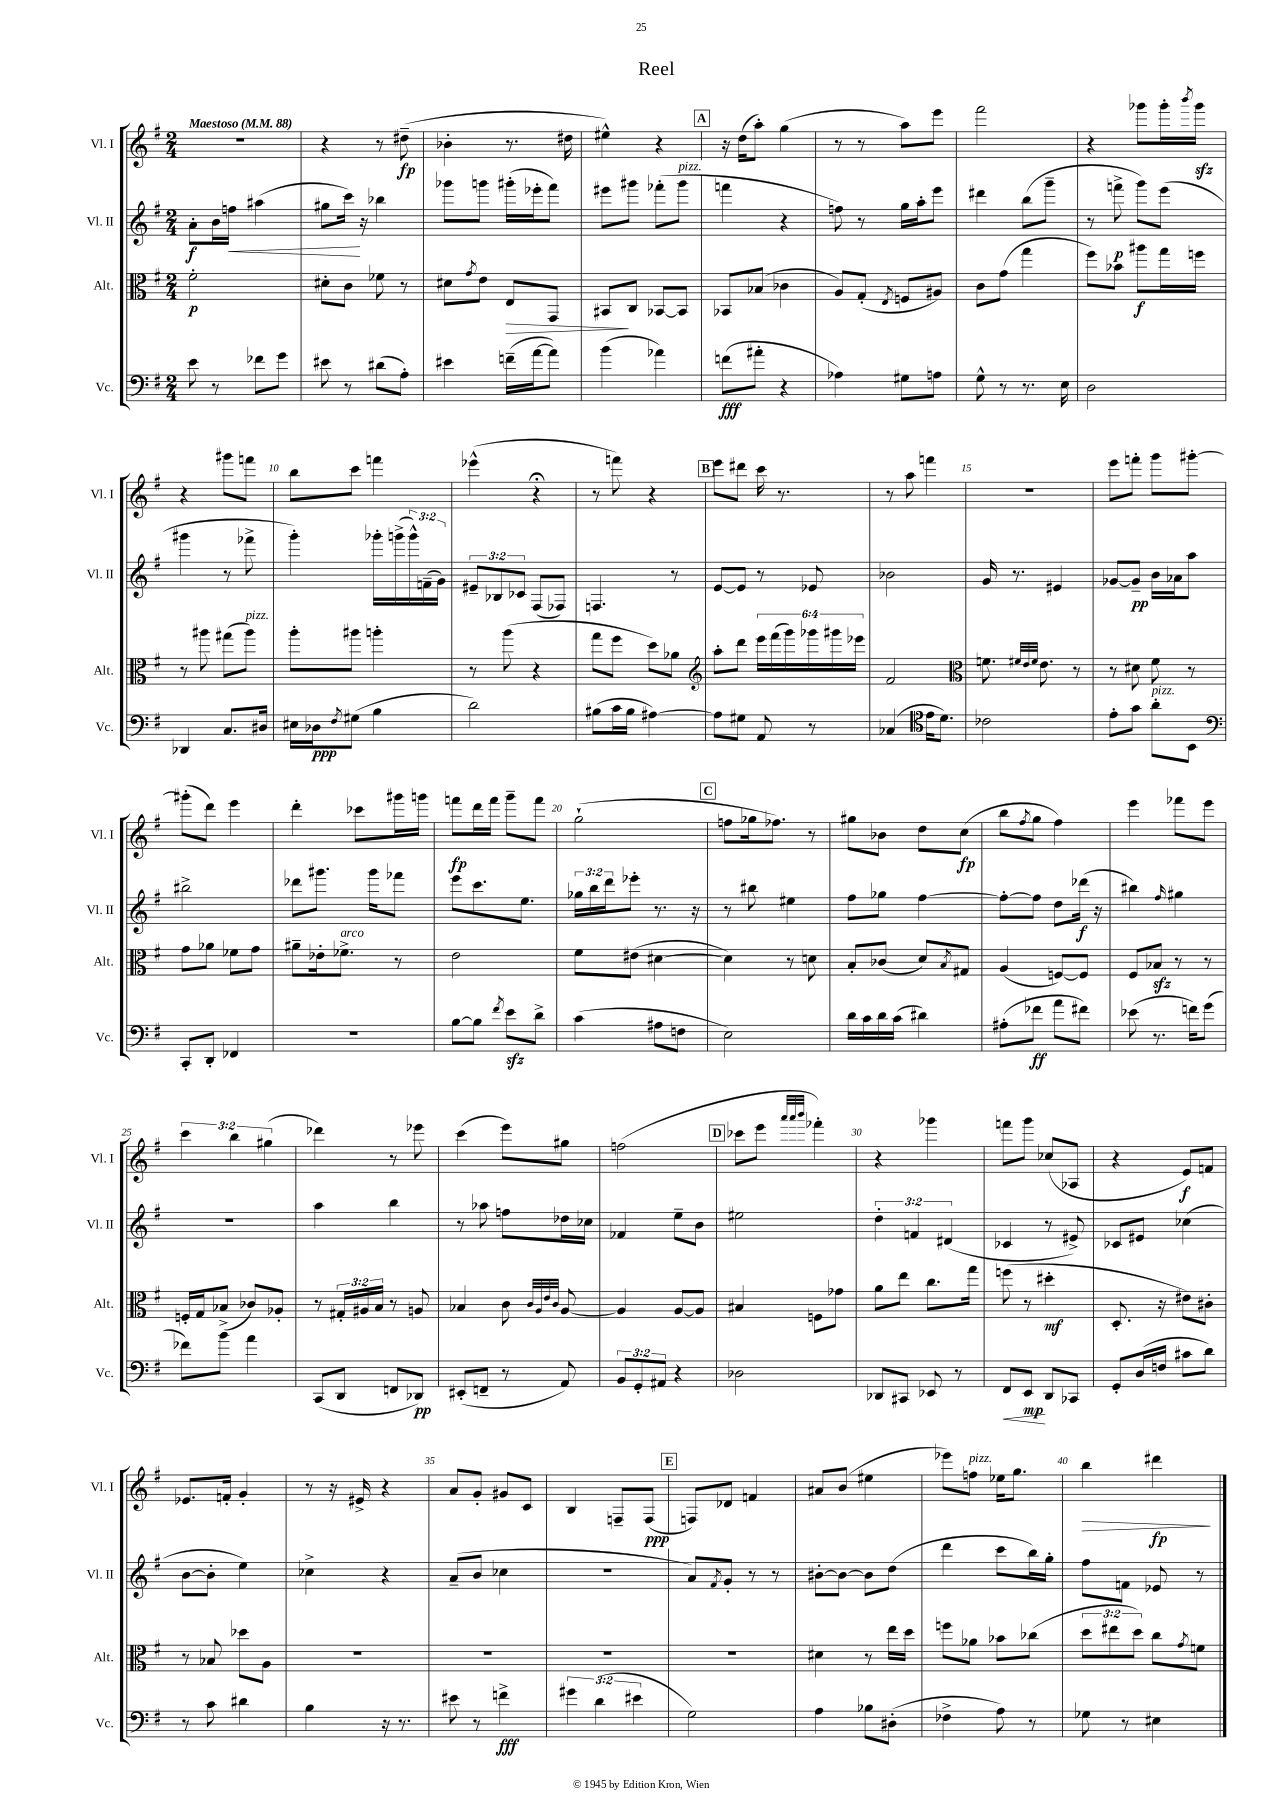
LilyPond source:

\header { title = "Reel" }
<<
\new StaffGroup <<
\new Staff = "s0" \with { instrumentName = "Vl. I" shortInstrumentName = "Vl. I" } {
    \clef treble \key g \major \numericTimeSignature \time 2/4 \override Staff.TupletNumber.text = #tuplet-number::calc-fraction-text \tempo "Maestoso" 4 = 88
    r2 |
    r4 r8 dis''8--\fp( |
    bes'4-. r8. dis''16 |
    eis''4-^) r4 |
    \mark \markup { \box "A" } r16 d''16( a''8-.) g''4( |
    r8 r8 a''8) e'''8 |
    fis'''2 |
    r4 ges'''8 ges'''16-. \acciaccatura { b'''8 } ges'''16\sfz |
    r4 gis'''8 f'''8 |
    b''8 c'''8 f'''4 |
    ees'''4-^( r4\fermata |
    r8 f'''8) r4 |
    \mark \markup { \box "B" } e'''8 dis'''8 c'''16 r8. |
    r8 a''8 f'''4 |
    R2 |
    e'''8 f'''8-. g'''8 gis'''8~-. |
    gis'''8-.( d'''8) e'''4 |
    d'''4-. ces'''8 gis'''16 g'''16 |
    f'''8\fp d'''16 f'''16 g'''8-- f'''8 |
    g''2-!( |
    \mark \markup { \box "C" } f''8 ges''16 fes''8.) r8 |
    gis''8 bes'8 d''8 c''8\fp( |
    b''8 \acciaccatura { fis''8 } g''8 fis''4) |
    e'''4 fes'''8 e'''8 |
    \tuplet 3/2 { c'''4 b''4 gis''4( } |
    des'''4) r8 ees'''8 |
    c'''4( e'''8) gis''8 |
    f''2( |
    \mark \markup { \box "D" } ces'''8 e'''8 \grace { a'''32 a'''32 b'''32 } fes'''4-.) |
    r4 ges'''4 |
    f'''8 g'''8 ces''8( aes8 |
    r4 e'8\f) f'8 |
    ees'8. f'16-. g'4-. |
    r8 r16 eis'16-> r4 |
    a'8 g'8-. gis'8 c'8 |
    b4 f8-- f8\ppp( |
    \mark \markup { \box "E" } f8) des'8 f'4 |
    ais'8 b'8( eis''4 |
    ees'''8) f''8^\markup { \italic "pizz." } ees''16 g''8. |
    b''4\> dis'''4\fp\! \bar "|." |
}
\new Staff = "s1" \with { instrumentName = "Vl. II" shortInstrumentName = "Vl. II" } {
    \clef treble \key g \major \numericTimeSignature \time 2/4 \override Staff.TupletNumber.text = #tuplet-number::calc-fraction-text
    a'8-.\f b'16 f''16\< ais''4( |
    gis''8 c'''16\!) r16 bes''4 |
    ges'''8 g'''8 gis'''16-.( ees'''16-. fis'''8) |
    eis'''8 gis'''8 fes'''8-.( gis'''8^\markup { \italic "pizz." } |
    \mark \markup { \box "A" } f'''4 r4 |
    f''8) r8 g''16 a''16-. e'''8 |
    dis'''4 b''8( g'''8-- |
    r8 f'''8->\p g'''8) e'''8( |
    gis'''4 r8 fes'''8-> |
    g'''4-.) ges'''16-. g'''16->( \tuplet 3/2 { g'''16-^) f'16--( g'16) } |
    \tuplet 3/2 { eis'8-- bes8 ces'8 } fis8( fes8) |
    f4. r8 |
    \mark \markup { \box "B" } e'8~ e'8 r8 ees'8 |
    bes'2 |
    g'16 r8. eis'4 |
    ges'8~ ges'8--\pp b'16 aes'16 a''8 |
    bis''2-> |
    des'''8 gis'''8. gis'''16 fes'''8 |
    e'''8 c'''8. e''8. |
    \tuplet 3/2 { ges''16 b''16 d'''16 } ees'''8-. r8. r16 |
    \mark \markup { \box "C" } r8 bis''8 eis''4 |
    fis''8 ges''8 fis''4~ |
    fis''8~-. fis''8 d''8 des'''16\f( r16 |
    bis''4) \grace { fis''16 } gis''4 |
    r2 |
    a''4 b''4 |
    r8 aes''8 f''8 des''16 ces''16 |
    fes'4 e''8-- b'8 |
    \mark \markup { \box "D" } eis''2 |
    \tuplet 3/2 { d''4-. f'4 dis'4( } |
    ces'4 r8 eis'8->) |
    ces'8 eis'8 ces''4( |
    b'8~ b'8-. e''4) |
    ces''4-> r4 |
    a'8--( b'8 ces''4 |
    R2 |
    \mark \markup { \box "E" } a'8) \acciaccatura { fis'8 } g'8-. r8 r8 |
    bis'8~-. bis'8~ bis'8 d''8( |
    d'''4 c'''8 b''16) g''16-. |
    fis''8 f'8 ees'8 r8 \bar "|." |
}
\new Staff = "s2" \with { instrumentName = "Alt." shortInstrumentName = "Alt." } {
    \clef alto \key g \major \numericTimeSignature \time 2/4 \override Staff.TupletNumber.text = #tuplet-number::calc-fraction-text
    fis'2-.\p |
    dis'8-. c'8 fes'8 r8 |
    dis'8 \acciaccatura { g'8 } e'8 e8\> g,8 |
    bis,8\! c8 bes,8~ bes,8 |
    \mark \markup { \box "A" } bes,8 bes8( ces'4 |
    a8) g8-.( \acciaccatura { e8 } f8 ais8) |
    c'8 g'8( g''4 |
    fis''8) bes'8 ais''8\f g''16 f''16 |
    r8 ais''8 gis''8( ais''8^\markup { \italic "pizz." }) |
    a''8-. ais''8 a''4-. |
    r8 a''8( r4 |
    g''8 fis''8 d''8) aes'8 |
    \mark \markup { \box "B" } \clef treble a''8-. d'''8 \tuplet 6/4 { e'''16 fis'''16( g'''16) ges'''16 gis'''16 ees'''16 } |
    fis'2 |
    \clef alto f'8. \grace { fis'32 e'32 fis'32 } e'8. r8 |
    r8 dis'8 fis'8 r8 |
    g'8 aes'8 fes'8 g'8 |
    ais'8-- ees'16-. fes'8.->^\markup { \italic "arco" } r8 |
    e'2 |
    fis'8 eis'8( dis'4~ |
    \mark \markup { \box "C" } dis'4) r8 d'8 |
    b8-. ces'8( d'8) \acciaccatura { b8 } gis8 |
    a4( f8~) f8 |
    fis8 bes8\sfz r8 r8 |
    f16-. g16 bes8->( ces'8) aes8-. |
    r8 \tuplet 3/2 { gis16-. ais16 b16 } r8 a8 |
    bes4 c'8 \grace { c'32 a32 e'32 c'32 } a8~ |
    a4 a8~ a8 |
    \mark \markup { \box "D" } bis4 f8 ges'8 |
    a'8 e''8 c''8. g''16 |
    f''8( r8 dis''4-.\mf |
    d8.-. r16 eis'8) cis'8-. |
    r8 bes8 des''8 a8 |
    R2 |
    R2 |
    R2 |
    \mark \markup { \box "E" } R2 |
    dis'4 r8 e''16 d''16 |
    f''8 aes'8 bes'8 ces''8( |
    \tuplet 3/2 { d''8 eis''8 d''8) } c''8 \acciaccatura { g'8 } f'8 \bar "|." |
}
\new Staff = "s3" \with { instrumentName = "Vc." shortInstrumentName = "Vc." } {
    \clef bass \key g \major \numericTimeSignature \time 2/4 \override Staff.TupletNumber.text = #tuplet-number::calc-fraction-text
    e'8 r8 fes'8 g'8 |
    eis'8 r8 dis'8( a8-.) |
    eis'4 f'16--( a'16~ a'8) |
    b'4( aes'4) |
    \mark \markup { \box "A" } f'8\fff( ais'8-. r4 |
    aes4) gis8 a8 |
    g8-^ r8 r8. e16 |
    d2 |
    des,4 c8. dis16 |
    eis16 des16\ppp \acciaccatura { fis8 } gis8( b4 |
    d'2) |
    bis8( c'16 bis16 ais4~) |
    \mark \markup { \box "B" } ais8 gis8 a,8 r8 |
    ces4( \clef tenor e'16 d'8.) |
    ces'2 |
    e'8-. g'8 a'8-.^\markup { \italic "pizz." } b,8 |
    \clef bass c,8-. d,8-. fes,4 |
    R2 |
    b8~ b8 \acciaccatura { fis'8 } e'8\sfz d'8-> |
    c'4( ais8 f8 |
    \mark \markup { \box "C" } e2) |
    d'16 c'16 d'16 c'16( dis'4) |
    ais8-.( fes'8\ff a'8 fis'8) |
    ees'8( r8. f'16) g'8( |
    fes'8) b'8 a'4 |
    c,8( d,8 f,8 des,8\pp) |
    eis,8-.( f,8-- r8 a,8) |
    \tuplet 3/2 { b,8 g,8-. ais,8 } r4 |
    \mark \markup { \box "D" } des2 |
    des,8 cis,8 ees,8 r8 |
    fis,8\< e,8\mp\! d,8 ces,8 |
    g,8-. d16( f16 cis'8 d'8) |
    r8 c'8 dis'4 |
    b4 r16 r8. |
    eis'8 r8 f'4->\fff |
    \tuplet 3/2 { gis'4 d'4( eis'4 } |
    \mark \markup { \box "E" } g2) |
    a4 bes8 dis8-.( |
    fes4-> a8) r8 |
    ges8 r8 eis4 \bar "|." |
}
>>
>>
\layout { \context { \Score \override BarNumber.break-visibility = ##(#f #t #t) barNumberVisibility = #(every-nth-bar-number-visible 5) } }
